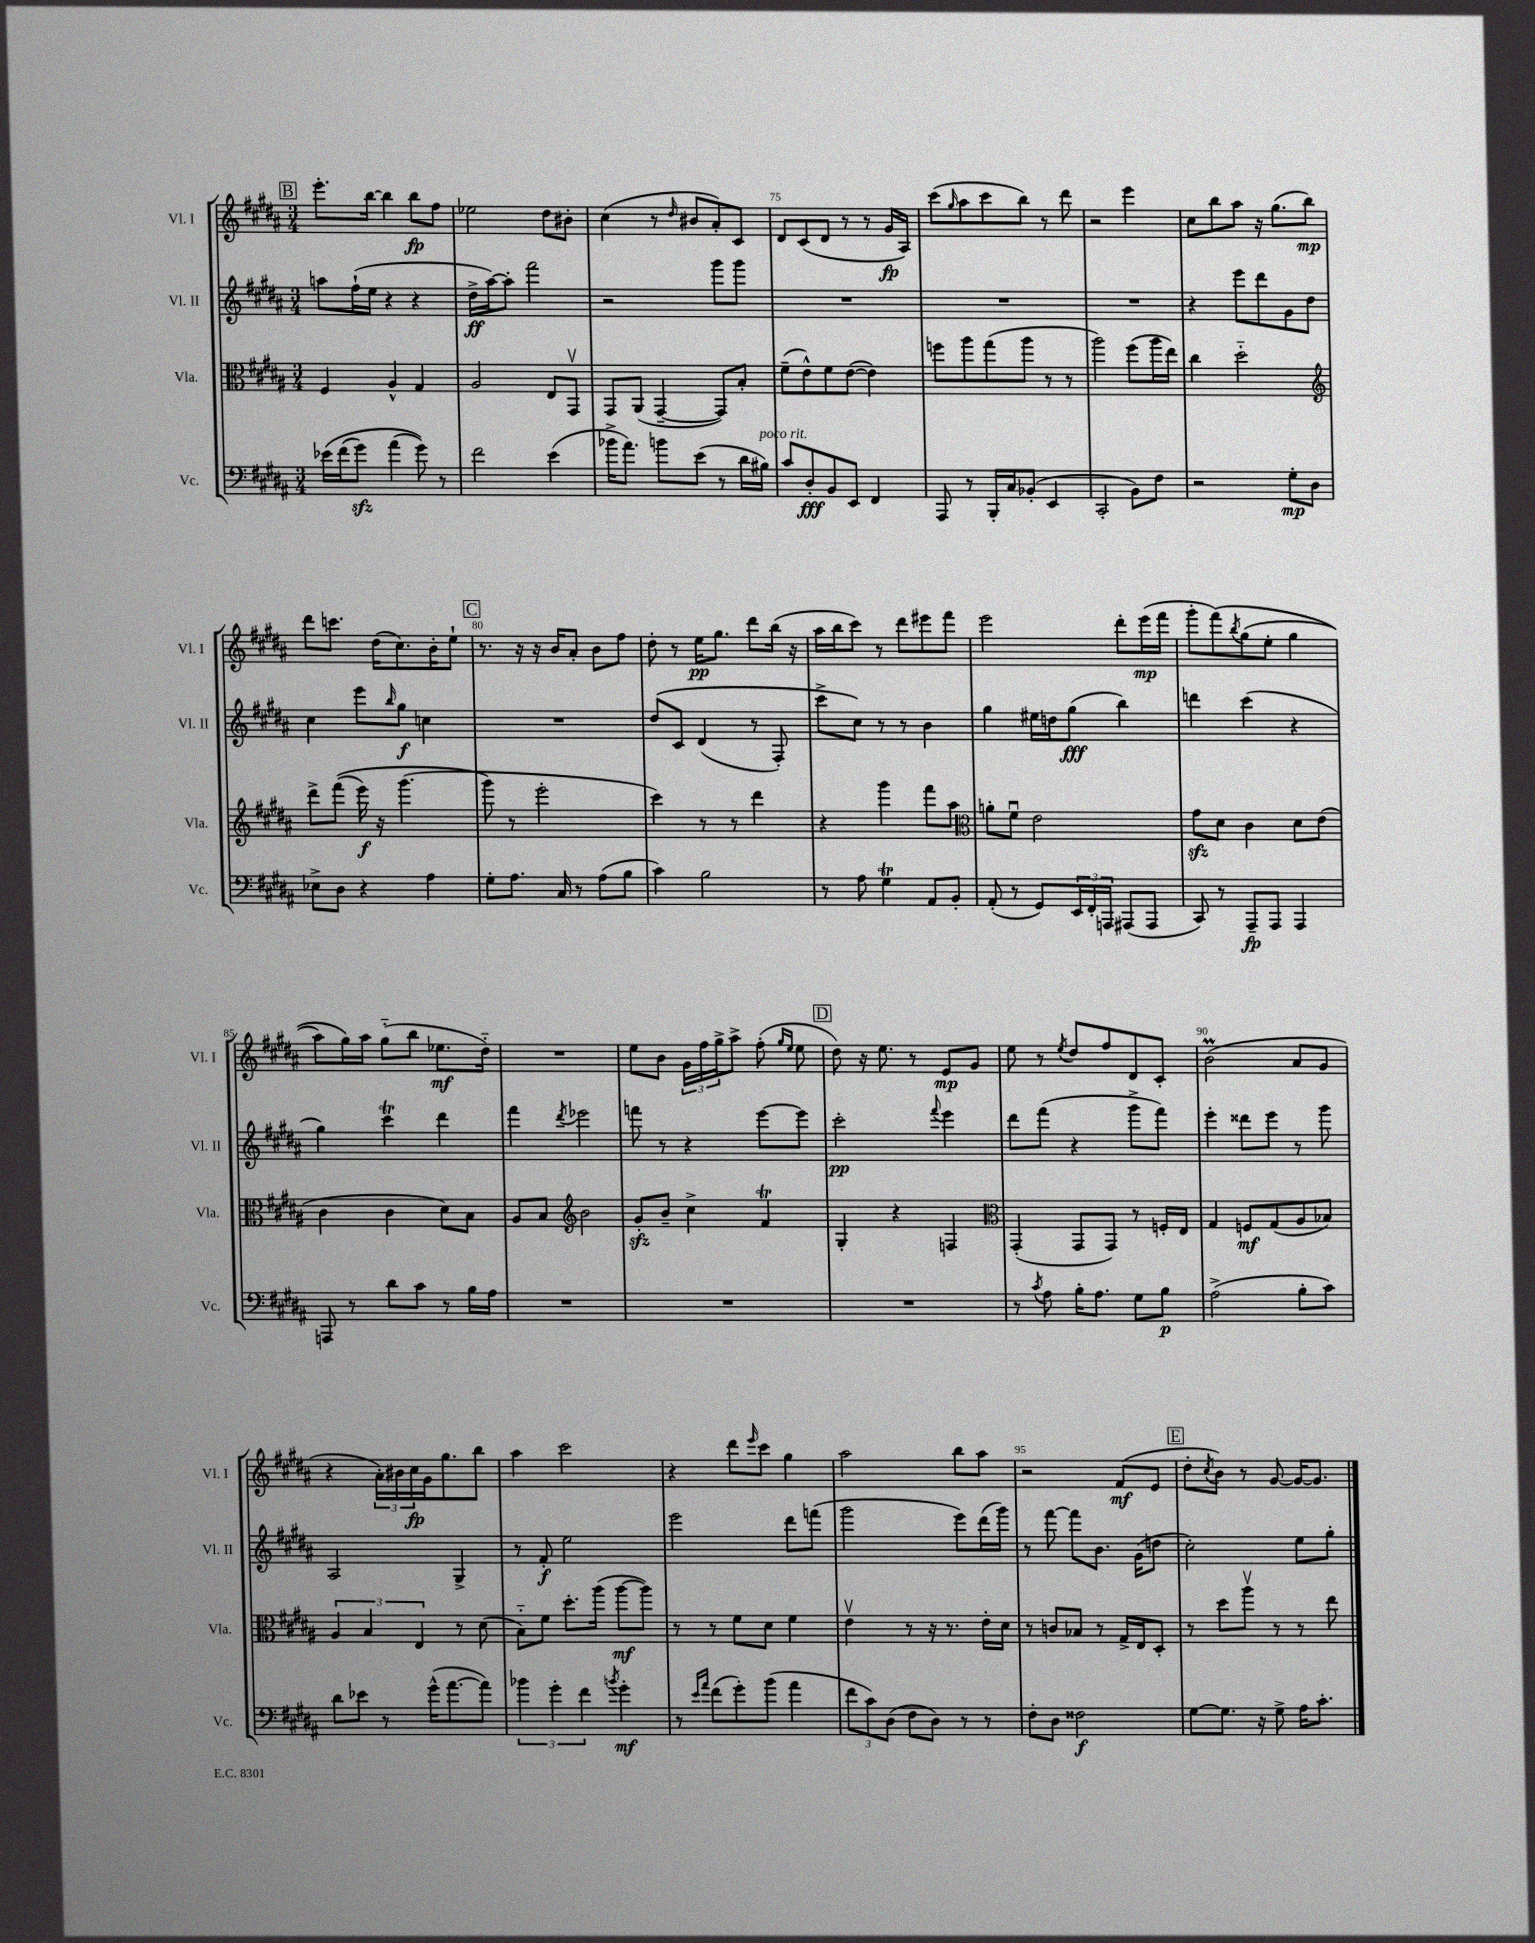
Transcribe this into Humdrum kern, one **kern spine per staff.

**kern	**kern	**kern	**kern
*staff4	*staff3	*staff2	*staff1
*clefF4	*clefC3	*clefG2	*clefG2
*k[f#c#g#d#a#]	*k[f#c#g#d#a#]	*k[f#c#g#d#a#]	*k[f#c#g#d#a#]
*M3/4	*M3/4	*M3/4	*M3/4
&(16e-	4F#	8aa	8.eee'
(16f#	.	.	.
8g#)	.	(16ff#`	.
.	.	16ee	[16bb
(4a#	4A#^^	4r	4bb]
8g#)&)	4G#	4r	8bb
8r	.	.	8ff#
=	=	=	=
2f#	2A#	16dd#^	2ee-
.	.	[16aa#)	.
.	.	8aa#']	.
.	.	2fff#	.
(4e	8E	.	8dd#
.	8GG#v	.	8b#'
=	=	=	=
16b-^	8GG#	2r	(4cc#
8.a#)	.	.	.
.	(8AA#	.	.
8b	[4GG#~	.	8r
.	.	.	16qqdd#
(8e	.	.	8b#
8r	8GG#])	8ggg#	8a#')
16d#	8B'	8ggg#	8c#
16B#)	.	.	.
=	=	=	=
8c#	(8f#~	2.r	8d#
8D#'	8e^^)	.	(8c#
8BB	8f#	.	8d#
8EE	([8e	.	8r
4FF#	4e])	.	8r
.	.	.	16g#
.	.	.	16A#)
=	=	=	=
8AAA#	8ff	2.r	(8ccc#
.	.	.	16qqgg#
8r	8aa#	.	8aa#
16BBB'	(8gg#	.	8ccc#
16C#	.	.	.
(8BB-'	8aa#	.	8bb)
4EE	8r	.	8r
.	8r	.	8ddd#
=	=	=	=
2CC#'	2aa#)	2.r	2r
8BB)	(8ff#	.	4eee
8F#	16aa#	.	.
.	16ee)	.	.
=	=	=	=
2r	4cc#	4r	8cc#
.	.	.	8bb
.	2dd#'~	8eee	8aa#
.	.	8ddd#	16r
.	.	.	(8.gg#
8G#'	.	8g#	.
8D#	.	8dd#	8bb)
=	=	=	=
*	*clefG2	*	*
8E-^	8ddd#^	4cc#	8ddd#
8D#	&((8fff#	.	8.ccc
4r	16eee)	8eee	.
.	16r	.	(16dd#
.	.	16qqbb	.
.	(4.ggg#	8gg#	8.cc#)
4A#	.	4cc	.
.	.	.	16b'
.	.	.	8ee`
=	=	=	=
8G#'	8ggg#&)	2.r	8.r
8.A#	8r	.	.
.	.	.	16r
.	2eee'	.	16r
16C#	.	.	16b
8r	.	.	8a#'
(8A#	.	.	8b
8B	.	.	8ff#
=	=	=	=
4c#)	4ccc#)	&(8dd#	8dd#'
.	.	8c#	8r
2B	8r	(4d#	16ee
.	.	.	8.gg#
.	8r	.	.
.	4ddd#	8r	8ddd#
.	.	8F#')	(16bb
.	.	.	16r
=	=	=	=
8r	4r	8ccc#^	16aa#
.	.	.	16bb
8A#	.	8cc#&)	8ccc#)
4G#	4ggg#	8r	8r
.	.	8r	8ddd#
8AA#	8fff#	4b	8eee#
8BB'	8aa#	.	8fff#
=	=	=	=
*	*clefC3	*	*
(8AA#'	8a'	4gg#	2eee
8r	8f#u	.	.
8GG#)	2e	16ee#	.
.	.	16dd	.
24EE	.	(8gg#	.
24FF#'	.	.	.
24AAA	.	.	.
(8AAA#	.	4bb)	8ddd#'
8AAA#	.	.	(16eee
.	.	.	16fff#
=	=	=	=
8CC#)	8g#	4ddd	8ggg#'
8r	8d#	.	&(8fff#)
.	.	.	8qbb
8AAA#~	4c#	(4ccc#	(8gg#
8AAA#	.	.	8ee'
4AAA#	8d#	4r	4gg#
.	(8e	.	.
=	=	=	=
8AAA	4c#	4gg#)	8aa#)
8r	.	.	16gg#&)
.	.	.	16aa#
8d#	4c#	4ccc#	(8gg#'~
8c#	.	.	8bb
8r	8d#)	4ddd#	8.ee-
16B	8B	.	.
16A#	.	.	16dd#'~)
=	=	=	=
2.r	8A#	4fff#	2.r
.	8B	.	.
*	*clefG2	*	*
.	.	8qddd#	.
.	2b	2eee-	.
=	=	=	=
2.r	8g#'	8fff	8ee
.	8b~	8r	8b
.	4cc#^	4r	24g#
.	.	.	24ff#
.	.	.	24gg#^
.	.	.	8aa#^
.	4f#	[8eee	(8ff#'
.	.	.	16qqgg#
.	.	.	16qqee
.	.	8eee]	8ee
=	=	=	=
2.r	4G#'	2ccc#'	8dd#)
.	.	.	16r
.	.	.	8.ee
.	4r	.	.
.	.	.	8r
.	.	8qqfff#	.
.	4F	4eee	8e
.	.	.	8g#
=	=	=	=
*	*clefC3	*	*
8r	(4GG#'	8ddd#	8ee
8qc#	.	.	.
8A#	.	(8fff#	8r
.	.	.	8qee
16B'	8GG#	4r	8dd#
8.A#	.	.	.
.	8GG#)	.	8ff#
8G#	8r	8ggg#^	8d#
8B	16F'	8fff#)	8c#'
.	16E	.	.
=	=	=	=
(2A#^	4G#	4eee'	(2b
.	8F	8ddd##	.
.	(8G#	8eee	.
8B'	8A#	8r	8a#
8c#)	8B-)	8ggg#	8g#
=	=	=	=
8d#	6A#	2A#	4r
8e-	.	.	.
.	6B	.	.
8r	.	.	24a#')
.	.	.	24b#
.	6E	.	24cc#
(16g#^^	.	.	16g#
[8.a#	.	.	8.gg#
.	8r	4G#^	.
8a#])	(8d#	.	8bb
=	=	=	=
6b-	8B'~)	8r	4aa#
.	8f#	8f#'	.
6g#'	.	.	.
.	8.dd#'	2ee	2ccc#
6f#	.	.	.
.	(16aa#	.	.
8qb	.	.	.
4g#'	[8aa#	.	.
.	8aa#])	.	.
=	=	=	=
8r	8r	2eee	4r
16qqe	.	.	.
16qqa#	.	.	.
(8f#	8r	.	.
8g#')	8f#	.	8ddd#
.	.	.	16qqeee
(8b	8d#	.	8ccc#
4a#	4f#	8ddd#	4gg#
.	.	(8fff	.
=	=	=	=
12f#	4ev	2ggg#	2aa#
12c#)	.	.	.
(12D#	.	.	.
8F#	8r	.	.
8D#)	16r	.	.
.	8.r	.	.
8r	.	8eee)	8bb
8r	16e'	(16ddd#	8aa#
.	16d#	16ggg#)	.
=	=	=	=
8F#'	8r	8r	2r
8D#	8c	[8fff#	.
2F##	8B-	8fff#]	.
.	8r	8.b	.
.	16G#^	.	(8f#
.	16E	(16g#	.
.	8D#'	8dd	8e
=	=	=	=
[8G#	8r	2cc#')	8dd#'
.	.	.	8qcc#
8.G#]	8dd#	.	8b)
.	8aa#v	.	8r
16r	.	.	.
8G#^	8r	.	[8g#
16A#	8r	8ee	16g#_
8.c#'	.	.	8.g#]
.	8ee	8gg#'	.
==	==	==	==
*-	*-	*-	*-
